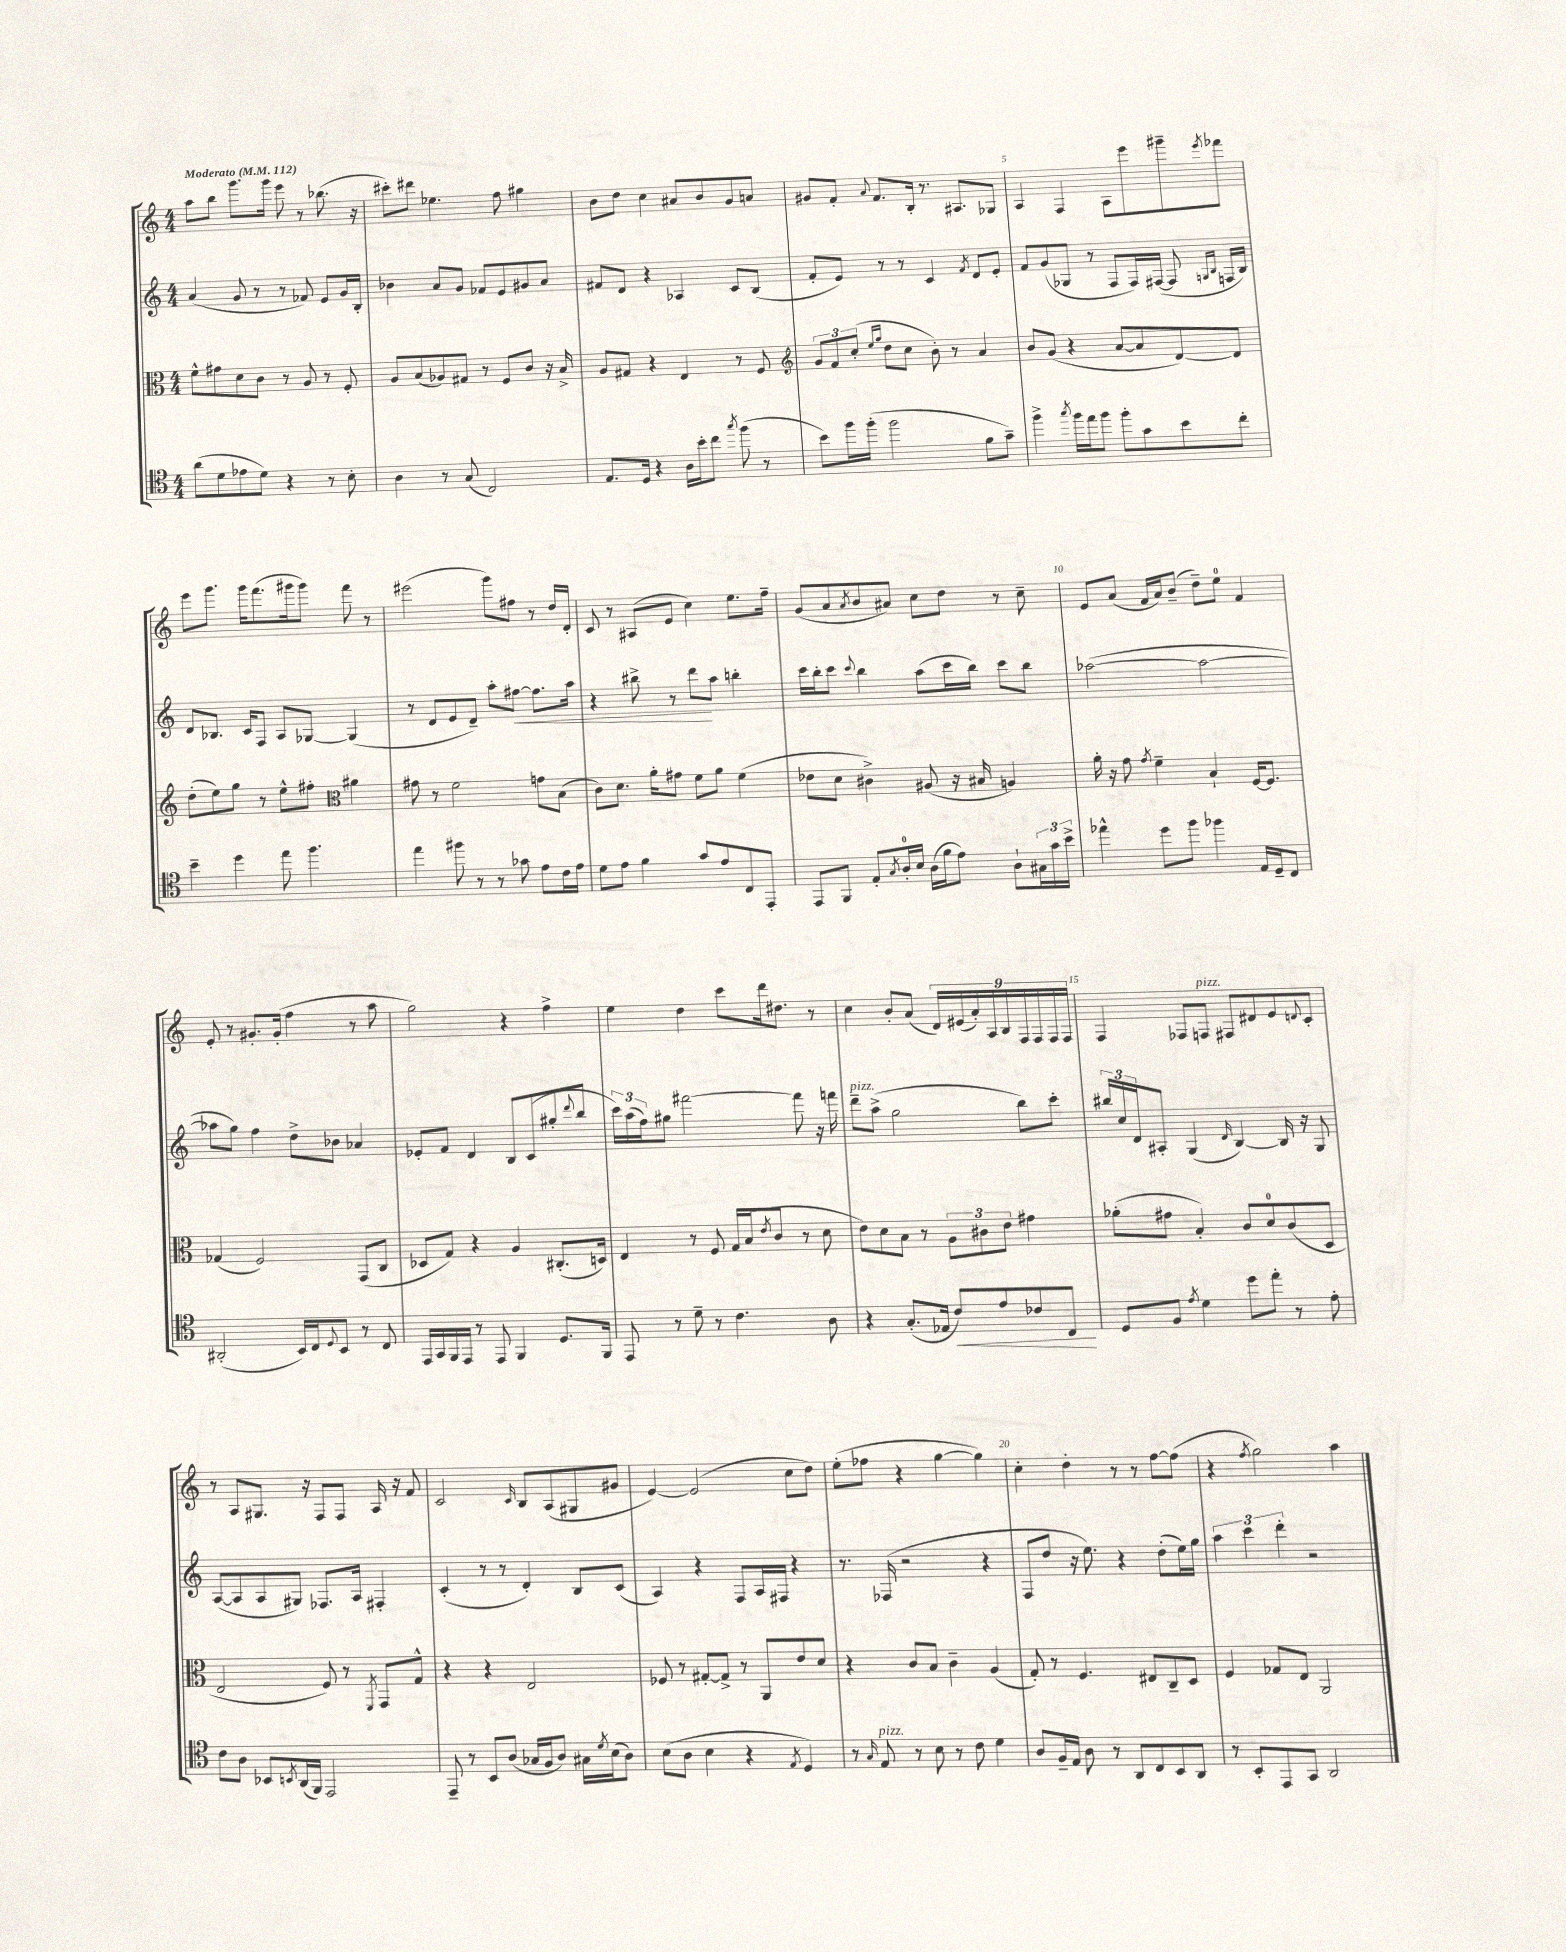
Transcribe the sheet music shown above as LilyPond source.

<<
\new StaffGroup <<
\new Staff = "s0" {
    \clef treble \key c \major \numericTimeSignature \time 4/4 \tempo "Moderato" 4 = 112
    a''8 b''8 g'''8. g'''16 e'''8 r8 bes''8.( r16 |
    cis'''8-.) dis'''8 ees''4. f''8 gis''4 |
    b'8 d''8 c''4 ais'8 b'8 g'8 a'8 |
    gis'8 f'8-. \appoggiatura { a'8 } f'8. b16-. r8. ais8. ges8 |
    a4 f4 a8 e'''8 gis'''8-- \acciaccatura { e'''8 } fes'''8 |
    e'''8 g'''8. g'''16 f'''8.( gis'''16 gis'''8) f'''8 r8 |
    eis'''2( g'''8) fis''8 r8 d''16 d'16-. |
    c'8 r8 ais8( e'8 c''4) e''8. f''16-- |
    g'8( a'8 \acciaccatura { a'8 } b'8 ais'8) c''8 d''8 r8 c''8-- |
    e'8 a'8( f'16 a'16) b'8--( d''8--) e''8-0 f'4 |
    e'8-. r8 gis'8.-. gis'16-.( f''4 r8 a''8 |
    g''2) r4 f''4-> |
    e''4 d''4 c'''8 d'''16 dis''8. r8 |
    c''4 b'8-. a'8( \tuplet 9/8 { d'16) eis'16( a'16-.) a16 b16 f16 f16 f16 f16 } |
    f4 fes8 f8^\markup { \italic "pizz." } fis8 dis'8 e'8 \appoggiatura { d'8 } c'8-. |
    r8 a8 gis8. r16 f8 f8 a16 r16 f'8 |
    c'2 \grace { c'16 } b8 a8( gis8 gis'8 |
    e'4~) e'2( c''8 d''8) |
    e''8-.( fes''8 r4 g''4~ g''4) |
    c''4-. d''4-. r8 r8 f''8~ f''8( |
    r4 \acciaccatura { f''8 } g''2) a''4 \bar "|." |
}
\new Staff = "s1" {
    \clef treble \key c \major \numericTimeSignature \time 4/4
    a'4( g'8 r8 r8 fes'8) e'8 g'16 b16-. |
    bes'4 a'8 g'8 fes'8 e'8 gis'8 a'8 |
    fis'8 d'8 r4 aes4 c'8 b8( |
    f'8-. e'8) r8 r8 c'4 \acciaccatura { f'8 } d'8 e'8-. |
    f'8 g'8( ges8 r8 f8 f16) fis16~( fis8 \grace { g16 b16 } f16 b16) |
    d'8 bes8. c'16 f8 a8 ges8~ ges4( |
    r8 d'8 e'8 d'8--) a''8-. fis''8~\< fis''8. a''16 |
    r4 bis''8-> r8 d'''8\! a''8 b''4-. |
    c'''16 b''16-. c'''8 \appoggiatura { c'''8 } b''4 a''8( c'''16 b''16) c'''8 b''8 |
    aes''2~( aes''2~ |
    aes''8 g''8) f''4 d''8-> bes'8 aes'4 |
    ees'8-. f'8 d'4 b8 c'8( gis''8-. \appoggiatura { d'''8 } b''8 |
    \tuplet 3/2 { c'''16) a''16( f''16) } gis''8 fis'''2~ fis'''8 r16 f'''16 |
    d'''8--^\markup { \italic "pizz." } a''8->( g''2 b''8) c'''8-. |
    \tuplet 3/2 { bis''16 c''16 d'16 } ais8-. g4( \grace { d'16 } b4~) b16 r16 g8 |
    a8~( a8 a8 gis8) fes8. a16 fis4-. |
    c'4-.( r8 r8 d'4-.) b8 c'8( |
    a4) r4 f8 a16 fis16 r4 |
    r8. fes16( r2 r4 |
    f8 d''8 r16 e''8.) r4 d''8-.( e''16) g''16 |
    \tuplet 3/2 { a''4 c'''4 d'''4-. } r2 \bar "|." |
}
\new Staff = "s2" {
    \clef alto \key c \major \numericTimeSignature \time 4/4
    f'8-^ gis'8 d'8 c'8 r8 a8 r8 f8-. |
    a8 b8( aes8) gis8 r8 f8 c'8 r16 b16-> |
    a8 gis8 r4 e4 r8 f8 |
    \clef treble \tuplet 3/2 { g'8 f'8 c''8-.( } \grace { e''16 g''16 } d''8 c''8 b'8-.) r8 a'4 |
    b'8 g'8( r4 a'8~ a'8 d'8~) d'8 |
    d''8-.( e''8) g''8 r8 e''8-^ fis''8-. \clef alto ais'4 |
    gis'8 r8 f'2 g'8 b8( |
    c'8) d'8. a'16-. gis'8 f'8 a'8 f'4( |
    ees'8 d'8 cis'4->) ais8( r16 bis16 a4) |
    a'16-. r16 g'8 \acciaccatura { g'8 } f'4-- b4-! f16~ f8. |
    ges4( f2) g,8( c8 |
    des8 g8) r4 a4 cis8.-.( d16) |
    e4 r8 f8 g16 b16( \acciaccatura { e'8 } c'8 r8 d'8 |
    e'8) d'8 b8 r8 \tuplet 3/2 { a8 cis'8 e'8 } gis'4 |
    aes'8-.( gis'8 b4-.) c'8 d'8-0 c'8( d8 |
    e2 f8) r8 \acciaccatura { f,8 } g,8 g8-^ |
    r4 r4 e2 |
    fes8 r8 gis8~-. gis8-> r8 a,8 e'8 d'8 |
    r4 c'8 b8 c'4-- a4( |
    g8-.) r8 f4. eis8 c8-- d8 |
    f4 ges8 e8 a,2 \bar "|." |
}
\new Staff = "s3" {
    \clef tenor \key c \major \numericTimeSignature \time 4/4
    a'8( d'8 ees'8 d'8) r4 r8 b8-. |
    a4 r8 g8( c2) |
    e8. d16 r4 a16 b'16-. c''8 \acciaccatura { g''8 } f''8( r8 |
    b'8) f''16 f''16-.( f''2 f'8 g'8--) |
    f''4-> \acciaccatura { g''8 } f''16 e''16 f''8 f''8-. g'8 b'8 c''8-. |
    b'4-- d''4 e''8 f''4. |
    e''4 fis''8 r8 r8 ges'8 e'8 c'16 e'16 |
    d'8 e'8 f'4 g'8 e'8 c8 e,8-. |
    e,8 f,8 e8-. \acciaccatura { g8 } a16-0-. b16 a16( f'16 e'8) a8-! \tuplet 3/2 { gis16 g'16 b'16-> } |
    ees''4-^ d''8 f''8 fes''4 e16 d16-- c8 |
    ais,2-.( b,16) c16 \appoggiatura { d8 } b,8 r8 c8 |
    e,16 g,16 f,16 e,16 r8 e,8 f,4 d8. f,16 |
    e,8 r8 d'8-- r8 c'4. a8 |
    r4 g8.-.( ees16 c'8\<) e'8 ces'8 c8\! |
    d8 f8 \acciaccatura { e'8 } d'4 d''8 e''8-. r8 e'8-. |
    c'8 a8 bes,8 \acciaccatura { b,8 } a,16( f,16) e,2 |
    e,8-- r8 b,8 a8( ges16 f16 a8) gis16 \acciaccatura { d'8 } b16( a8) |
    b8( a8 b4 r4 \acciaccatura { e8 } d4) |
    r8 \grace { g16 } e8^\markup { \italic "pizz." } r8 b8 r8 c'8 d'4 |
    a8 f16-- e16 a8 r8 a,8 c8 b,8 a,8 |
    r8 b,8-. e,8 g,8 a,2 \bar "|." |
}
>>
>>
\layout { \context { \Score \override BarNumber.break-visibility = ##(#f #t #t) barNumberVisibility = #(every-nth-bar-number-visible 5) } }
